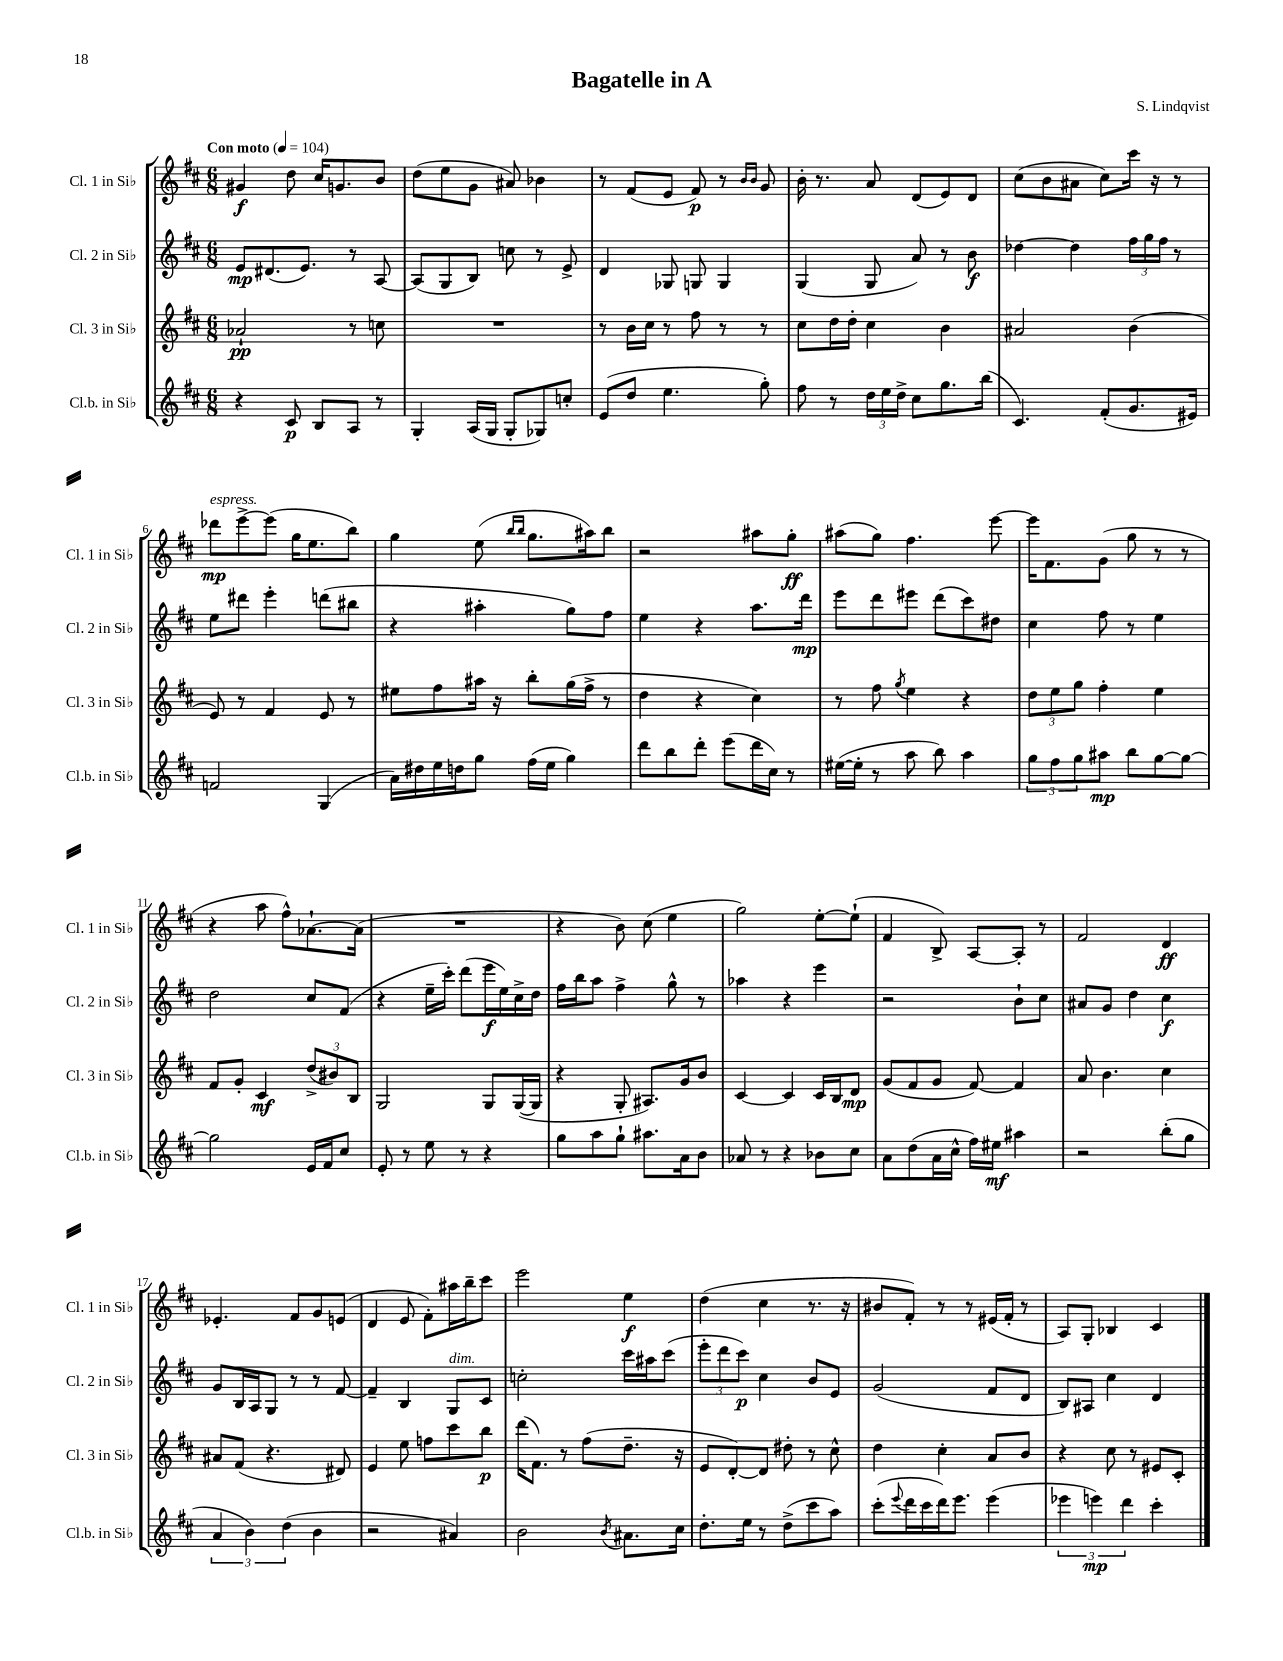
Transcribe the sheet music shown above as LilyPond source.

\header { title = "Bagatelle in A" composer = "S. Lindqvist" }
<<
\new StaffGroup <<
\new Staff = "s0" \with { instrumentName = "Cl. 1 in Sib" shortInstrumentName = "Cl. 1 in Sib" } {
    \clef treble \key d \major \numericTimeSignature \time 6/8 \tempo "Con moto" 4 = 104
    gis'4\f d''8 cis''16 g'8. b'8 |
    d''8( e''8 g'8 ais'8) bes'4 |
    r8 fis'8( e'8 fis'8\p) r8 \grace { b'16 b'16 } g'8 |
    b'16-. r8. a'8 d'8( e'8) d'8 |
    cis''8( b'8 ais'8 cis''8) cis'''16 r16 r8 |
    des'''8\mp^\markup { \italic "espress." } e'''8~-> e'''8( g''16 e''8. b''8) |
    g''4 e''8( \grace { b''16 b''16 } g''8. ais''16) b''8 |
    r2 ais''8 g''8-.\ff |
    ais''8( g''8) fis''4. e'''8~ |
    e'''16 fis'8. g'8( g''8 r8 r8 |
    r4 a''8 fis''8-^) aes'8.~-! aes'16( |
    R2. |
    r4 b'8) cis''8( e''4 |
    g''2) e''8~-. e''8-!( |
    fis'4 b8->) a8~ a8-. r8 |
    fis'2 d'4\ff |
    ees'4.-. fis'8 g'8 e'8( |
    d'4 e'8 fis'8-.) ais''16 b''16-- cis'''8 |
    e'''2 e''4\f |
    d''4( cis''4 r8. r16 |
    bis'8 fis'8-.) r8 r8 eis'16( fis'16-. r8 |
    a8) g8-. bes4 cis'4 \bar "|." |
}
\new Staff = "s1" \with { instrumentName = "Cl. 2 in Sib" shortInstrumentName = "Cl. 2 in Sib" } {
    \clef treble \key d \major \numericTimeSignature \time 6/8
    e'8\mp dis'8.( e'8.) r8 a8~ |
    a8( g8 b8) c''8 r8 e'8-> |
    d'4 ges8 g8 g4 |
    g4( g8 a'8) r8 b'8\f |
    des''4~ des''4 \tuplet 3/2 { fis''16 g''16 fis''16 } r8 |
    e''8 dis'''8 e'''4-. d'''8( bis''8 |
    r4 ais''4-. g''8) fis''8 |
    e''4 r4 a''8. d'''16\mp |
    e'''8 d'''8 eis'''8 d'''8( cis'''8) dis''8 |
    cis''4 fis''8 r8 e''4 |
    d''2 cis''8 fis'8( |
    r4 e''16-- cis'''16-.) d'''8( e'''16\f e''16) cis''16-> d''16 |
    fis''16 b''16 a''8 fis''4-> g''8-^ r8 |
    aes''4 r4 e'''4 |
    r2 b'8-! cis''8 |
    ais'8 g'8 d''4 cis''4\f |
    g'8 b16 a16 g8 r8 r8 fis'8~ |
    fis'4-- b4 g8^\markup { \italic "dim." } cis'8 |
    c''2-. cis'''16 ais''16 cis'''8( |
    \tuplet 3/2 { e'''8-. d'''8 cis'''8\p) } cis''4 b'8 e'8 |
    g'2( fis'8 d'8 |
    b8) ais8 cis''4 d'4 \bar "|." |
}
\new Staff = "s2" \with { instrumentName = "Cl. 3 in Sib" shortInstrumentName = "Cl. 3 in Sib" } {
    \clef treble \key d \major \numericTimeSignature \time 6/8
    aes'2-!\pp r8 c''8 |
    R2. |
    r8 b'16 cis''16 r8 fis''8 r8 r8 |
    cis''8 d''16 d''16-. cis''4 b'4 |
    ais'2 b'4( |
    e'8) r8 fis'4 e'8 r8 |
    eis''8 fis''8 ais''16 r16 b''8-. g''16( fis''16-> r8 |
    d''4 r4 cis''4) |
    r8 fis''8 \acciaccatura { g''8 } e''4 r4 |
    \tuplet 3/2 { d''8 e''8 g''8 } fis''4-. e''4 |
    fis'8 g'8-. cis'4\mf \tuplet 3/2 { d''8->( bis'8) b8 } |
    g2 g8 g16~( g16 |
    r4 g8-. ais8.) g'16 b'8 |
    cis'4~ cis'4 cis'16 b16 d'8\mp |
    g'8( fis'8 g'8 fis'8~) fis'4 |
    a'8 b'4. cis''4 |
    ais'8 fis'8( r4. dis'8) |
    e'4 e''8 f''8 cis'''8 b''8\p |
    d'''16( fis'8.) r8 fis''8( d''8.-- r16 |
    e'8 d'8~-.) d'8 dis''8-. r8 cis''8-^ |
    d''4 cis''4-. a'8 b'8 |
    r4 cis''8 r8 eis'8 cis'8-. \bar "|." |
}
\new Staff = "s3" \with { instrumentName = "Cl.b. in Sib" shortInstrumentName = "Cl.b. in Sib" } {
    \clef treble \key d \major \numericTimeSignature \time 6/8
    r4 cis'8\p b8 a8 r8 |
    g4-. a16( g16 g8-. ges8) c''8-. |
    e'8( d''8 e''4. g''8-.) |
    fis''8 r8 \tuplet 3/2 { d''16 e''16 d''16-> } cis''8 g''8. b''16( |
    cis'4.) fis'8-.( g'8. eis'16) |
    f'2 g4( |
    a'16) dis''16 e''16 d''16 g''8 fis''16( e''16 g''4) |
    d'''8 b''8 d'''8-. e'''8( d'''16 cis''16) r8 |
    eis''16~( eis''16-. r8 a''8 b''8) a''4 |
    \tuplet 3/2 { g''8 fis''8 g''8 } ais''8\mp b''8 g''8~ g''8~ |
    g''2 e'16 fis'16 cis''8 |
    e'8-. r8 e''8 r8 r4 |
    g''8 a''8 g''8-! ais''8. a'16 b'8 |
    aes'8 r8 r4 bes'8 cis''8 |
    a'8 d''8( a'16 cis''16-^ fis''16) eis''16\mf ais''4 |
    r2 b''8-.( g''8 |
    \tuplet 3/2 { a'4 b'4) d''4( } b'4 |
    r2 ais'4) |
    b'2 \acciaccatura { b'8 } ais'8. cis''16 |
    d''8.-. e''16 r8 d''8->( cis'''8 a''8) |
    cis'''8-.( \appoggiatura { e'''8 } d'''16 cis'''16 d'''16) e'''8. e'''4( |
    \tuplet 3/2 { ees'''4 e'''4\mp) d'''4 } cis'''4-. \bar "|." |
}
>>
>>
